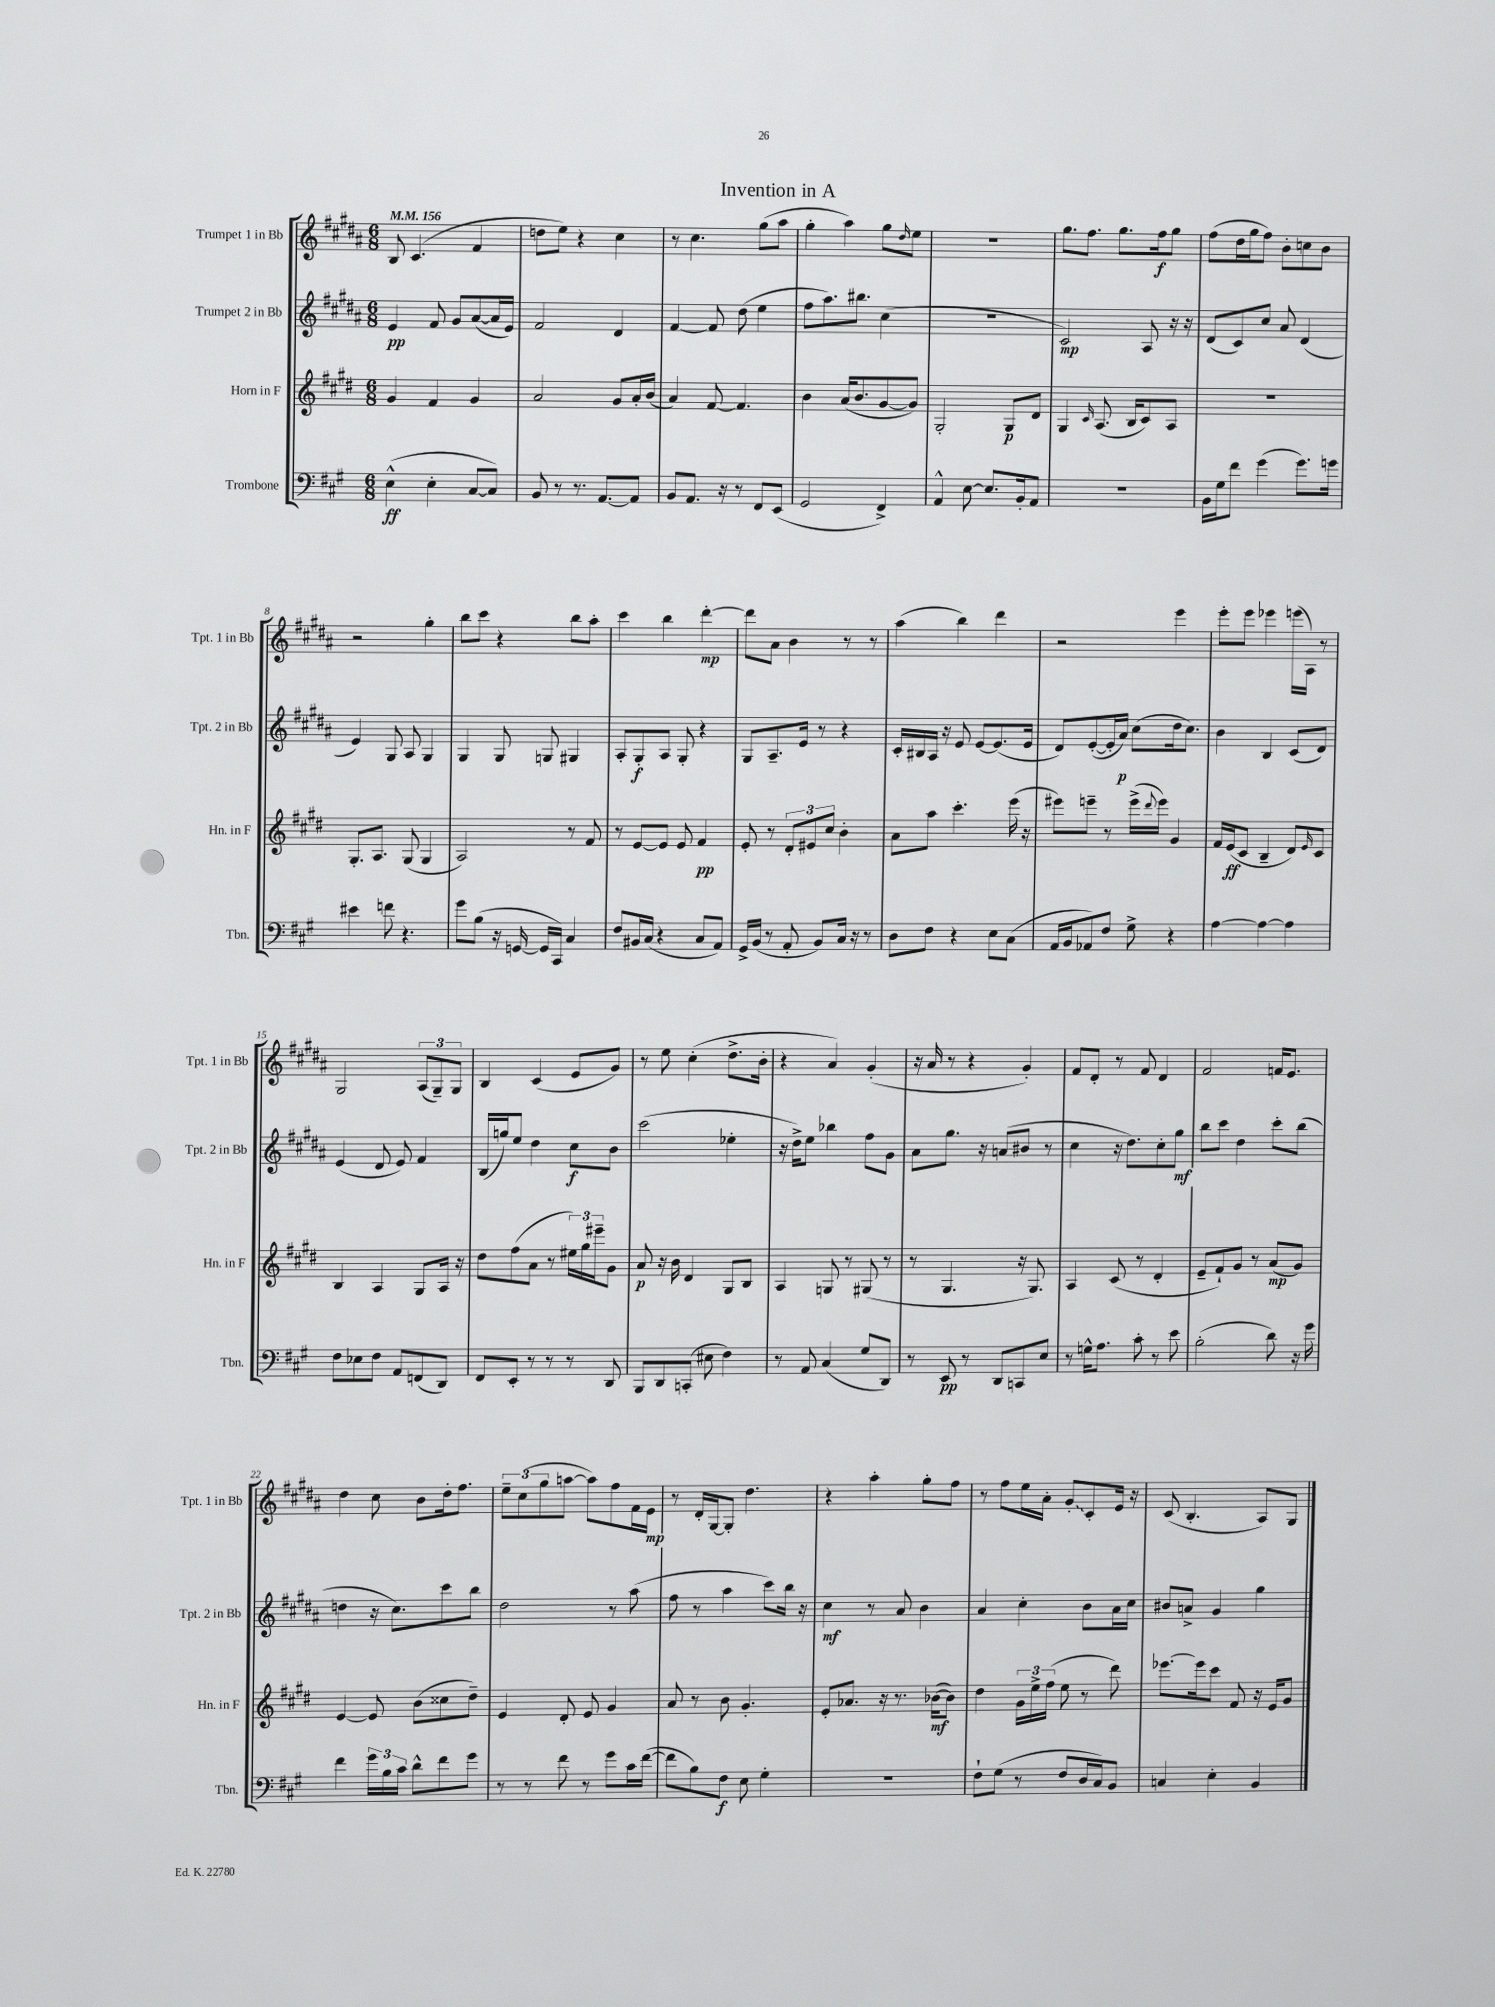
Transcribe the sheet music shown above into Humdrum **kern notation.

**kern	**kern	**kern	**kern
*staff4	*staff3	*staff2	*staff1
*clefF4	*clefG2	*clefG2	*clefG2
*k[f#c#g#]	*k[f#c#g#d#]	*k[f#c#g#d#a#]	*k[f#c#g#d#a#]
*M6/8	*M6/8	*M6/8	*M6/8
*MM156	*MM156	*MM156	*MM156
(4E^^	4g#	4e	8B
.	.	.	(4.c#
4E'	4f#	8f#	.
.	.	8g#	.
[8C#	4g#	([8a#	4f#
8C#])	.	16a#]	.
.	.	16e)	.
=	=	=	=
8BB	2a	2f#	8dd
8r	.	.	8ee)
8.r	.	.	4r
[8.AA	.	.	.
.	8g#	4d#	4cc#
8AA]	16a'	.	.
.	(16b	.	.
=	=	=	=
8BB	4a)	[4f#	8r
8.AA	.	.	4.cc#
.	[8f#	8f#]	.
16r	.	.	.
8r	4.f#]	(8dd#	.
8FF#	.	4ee	(8gg#
(8EE	.	.	8aa#
=	=	=	=
2GG#	4b	8ff#	4gg#'
.	.	8.aa#)	.
.	(16a	.	4aa#)
.	8.b	8.bb#	.
4FF#^)	[8g#	(4cc#	8gg#
.	.	.	16qqdd#
.	8g#])	.	8ee
=	=	=	=
4AA^^	2G#'	2.r	2.r
[8E	.	.	.
8.E]	.	.	.
.	8G#	.	.
16BB'	.	.	.
8AA	8d#	.	.
=	=	=	=
2.r	4G#	2c#)	8.gg#
.	.	.	8.ff#
.	16qqc#	.	.
.	(8.A	.	.
.	.	.	8.gg#
.	16B	.	.
.	8c#)	8A#	.
.	.	.	16ff#
.	8A	16r	8gg#
.	.	16r	.
=	=	=	=
16BB	2.r	(8d#	(8ff#
16G#	.	.	.
8f#	.	8c#)	16dd#
.	.	.	16gg#
(4g#	.	8cc#	8ff#)
.	.	8a#	8b'
8.g#)	.	(4d#	8cc
.	.	.	8b
16g	.	.	.
=	=	=	=
4e#	8.G#'	4e)	2r
.	8.A	.	.
8f	.	8G#	.
4.r	(8G#	8A#	.
.	4G#	4G#	4gg#'
=	=	=	=
8g#	2A)	4G#	8bb
(8B	.	.	8ccc#
16r	.	8G#	4r
[16GG	.	.	.
16GG]	.	8G	.
16CC#)	.	.	.
4C#	8r	4G#	8bb
.	8f#	.	8aa#'
=	=	=	=
8F#	8r	8A#'	4ccc#
16BB#	[8e	8G#'	.
(16C#	.	.	.
4r	8e]	8A#	4bb
.	8e	8G#'	.
8C#	4f#	4r	[4ddd#'
8AA)	.	.	.
=	=	=	=
16GG#^	8e'	8G#	8ddd#]
(16BB	.	.	.
8r	8r	8.A#~	8a#
8AA'	12d#'	.	4b
.	.	16e	.
.	12e#	.	.
8BB)	.	8r	.
.	12cc#	.	.
16C#	4b'	4r	8r
16r	.	.	.
8r	.	.	8r
=	=	=	=
8D	8a	16c#'	(4aa#
.	.	16B#	.
8F#	8aa	16A#	.
.	.	16r	.
4r	4.ccc#'	8e	4bb)
.	.	[8e	.
8E	.	(8.e]	4ddd#
(8C#	(16eee	.	.
.	16r	16e	.
=	=	=	=
16AA	8eee#)	8d#)	2r
16BB	.	.	.
8AA-)	8eee~	([8e'	.
8F#	8r	16e']	.
.	.	16a#)	.
8G#^	(16eee^	(8cc#	.
.	8qqddd#	.	.
.	16eee)	.	.
4r	4g#	16dd#	4eee
.	.	8.cc#)	.
=	=	=	=
[4A	16f#	4b	8eee'
.	(16e	.	.
.	8c#	.	8eee
4A_	4B~	4B	4eee-
4A]	8d#)	(8c#	(16eee
.	.	.	16A#)
.	16qqe	.	.
.	8c#	8d#)	8r
=	=	=	=
8F#	4B	(4e	2G#
8E-	.	.	.
8F#	4A	8d#	.
8AA	.	8e)	.
(8FF	8G#	4f#	(12A#
.	.	.	12G#~)
8DD)	16A	.	.
.	.	.	12G#
.	16r	.	.
=	=	=	=
8FF#	8dd#	(16B	4B
.	.	16gg)	.
8EE'	(8ff#	8ee	.
8r	8a	4dd#	(4c#
8r	8r	.	.
8r	24ee#)	8cc#	8e
.	24gg#	.	.
.	24eee#~	.	.
8DD	8g#	8b	8g#)
=	=	=	=
8BBB	8a	(2ccc#	8r
8DD	16r	.	8ee
.	16b	.	.
(8CC'	4d#	.	(4cc#'
8E#	.	.	.
4F#)	8G#	4ee-'	8.dd#^
.	8B	.	.
.	.	.	16b'
=	=	=	=
8r	4A	16r	4r
.	.	16dd#^)	.
8AA	.	8ee	.
(4C#	8G	4bb-	4a#)
.	8r	.	.
8G#	(8G#	8ff#	(4g#'
8DD)	8r	8g#	.
=	=	=	=
8r	8r	8a#	16r
.	.	.	16a#
8EE	4.G#	8.gg#	8r
8r	.	.	4r
.	.	16r	.
8DD	.	(8a	.
8CC	16r	8b#	4g#')
.	8.G#)	.	.
8E	.	8r	.
=	=	=	=
8r	4A	4cc#	8f#
16G^^	.	.	8d#'
8.A	.	.	.
.	(8c#	16r	8r
.	.	8.dd#)	.
8c#'	8r	.	8f#
8r	4d#'	8cc#'	4d#
8e	.	8gg#	.
=	=	=	=
(2B'	8e~	8bb	2f#
.	8f#`)	8ccc#	.
.	8g#	4dd#	.
.	8r	.	.
8d)	(8a	8ccc#'	16f
.	.	.	8.e
16r	8g#)	(8bb	.
16g#	.	.	.
=	=	=	=
4f#	[4e	4dd	4dd#
24g#	8e]	16r	8cc#
24B	.	.	.
.	.	8.cc#)	.
24c#	.	.	.
8d^^	(8b	.	8b
8f#	8cc##	8ccc#	16dd#'
.	.	.	8.ff#
8g#	8dd#~)	8bb	.
=	=	=	=
8r	4e	2dd#	12ee~
.	.	.	(12cc#
8r	.	.	.
.	.	.	12gg#
8f#	8d#'	.	[8aa
8r	8e	.	8aa])
8g#	4g#	8r	8ff#
16c#	.	(8aa#	16f#
([16f#	.	.	16e
=	=	=	=
8f#]	8a	8ff#	8r
8B)	8r	8r	16d#'
.	.	.	[16G#
8F#	8b	4aa#	8G#']
8E	4.g#'	.	4.dd#
4G#'	.	8ccc#)	.
.	.	16bb	.
.	.	16r	.
=	=	=	=
2.r	8e'	4cc#	4r
.	8.a-	.	.
.	.	8r	4aa#'
.	16r	.	.
.	8.r	8a#	.
.	.	4b	8gg#'
.	([16b-	.	.
.	8b-])	.	8ff#
=	=	=	=
8F#`	4dd#	4a#	8r
(8G#	.	.	8ff#
8r	24g#	4cc#'	16ee
.	24ee^	.	.
.	.	.	16a#'
.	(24ff#	.	.
8F#	8ee	.	8g#'
16D	8r	8b	8c#'
16C#)	.	.	.
8BB	8ddd#)	16a#	16e
.	.	16cc#	16r
=	=	=	=
4C	[8.eee-	8b#	(8c#
.	.	8a^	4.B'
.	16eee-]	.	.
4E'	8ccc#	4g#	.
.	8f#	.	.
4BB	16r	4gg#	8A#)
.	16e	.	.
.	8g#	.	8G#
==	==	==	==
*-	*-	*-	*-
